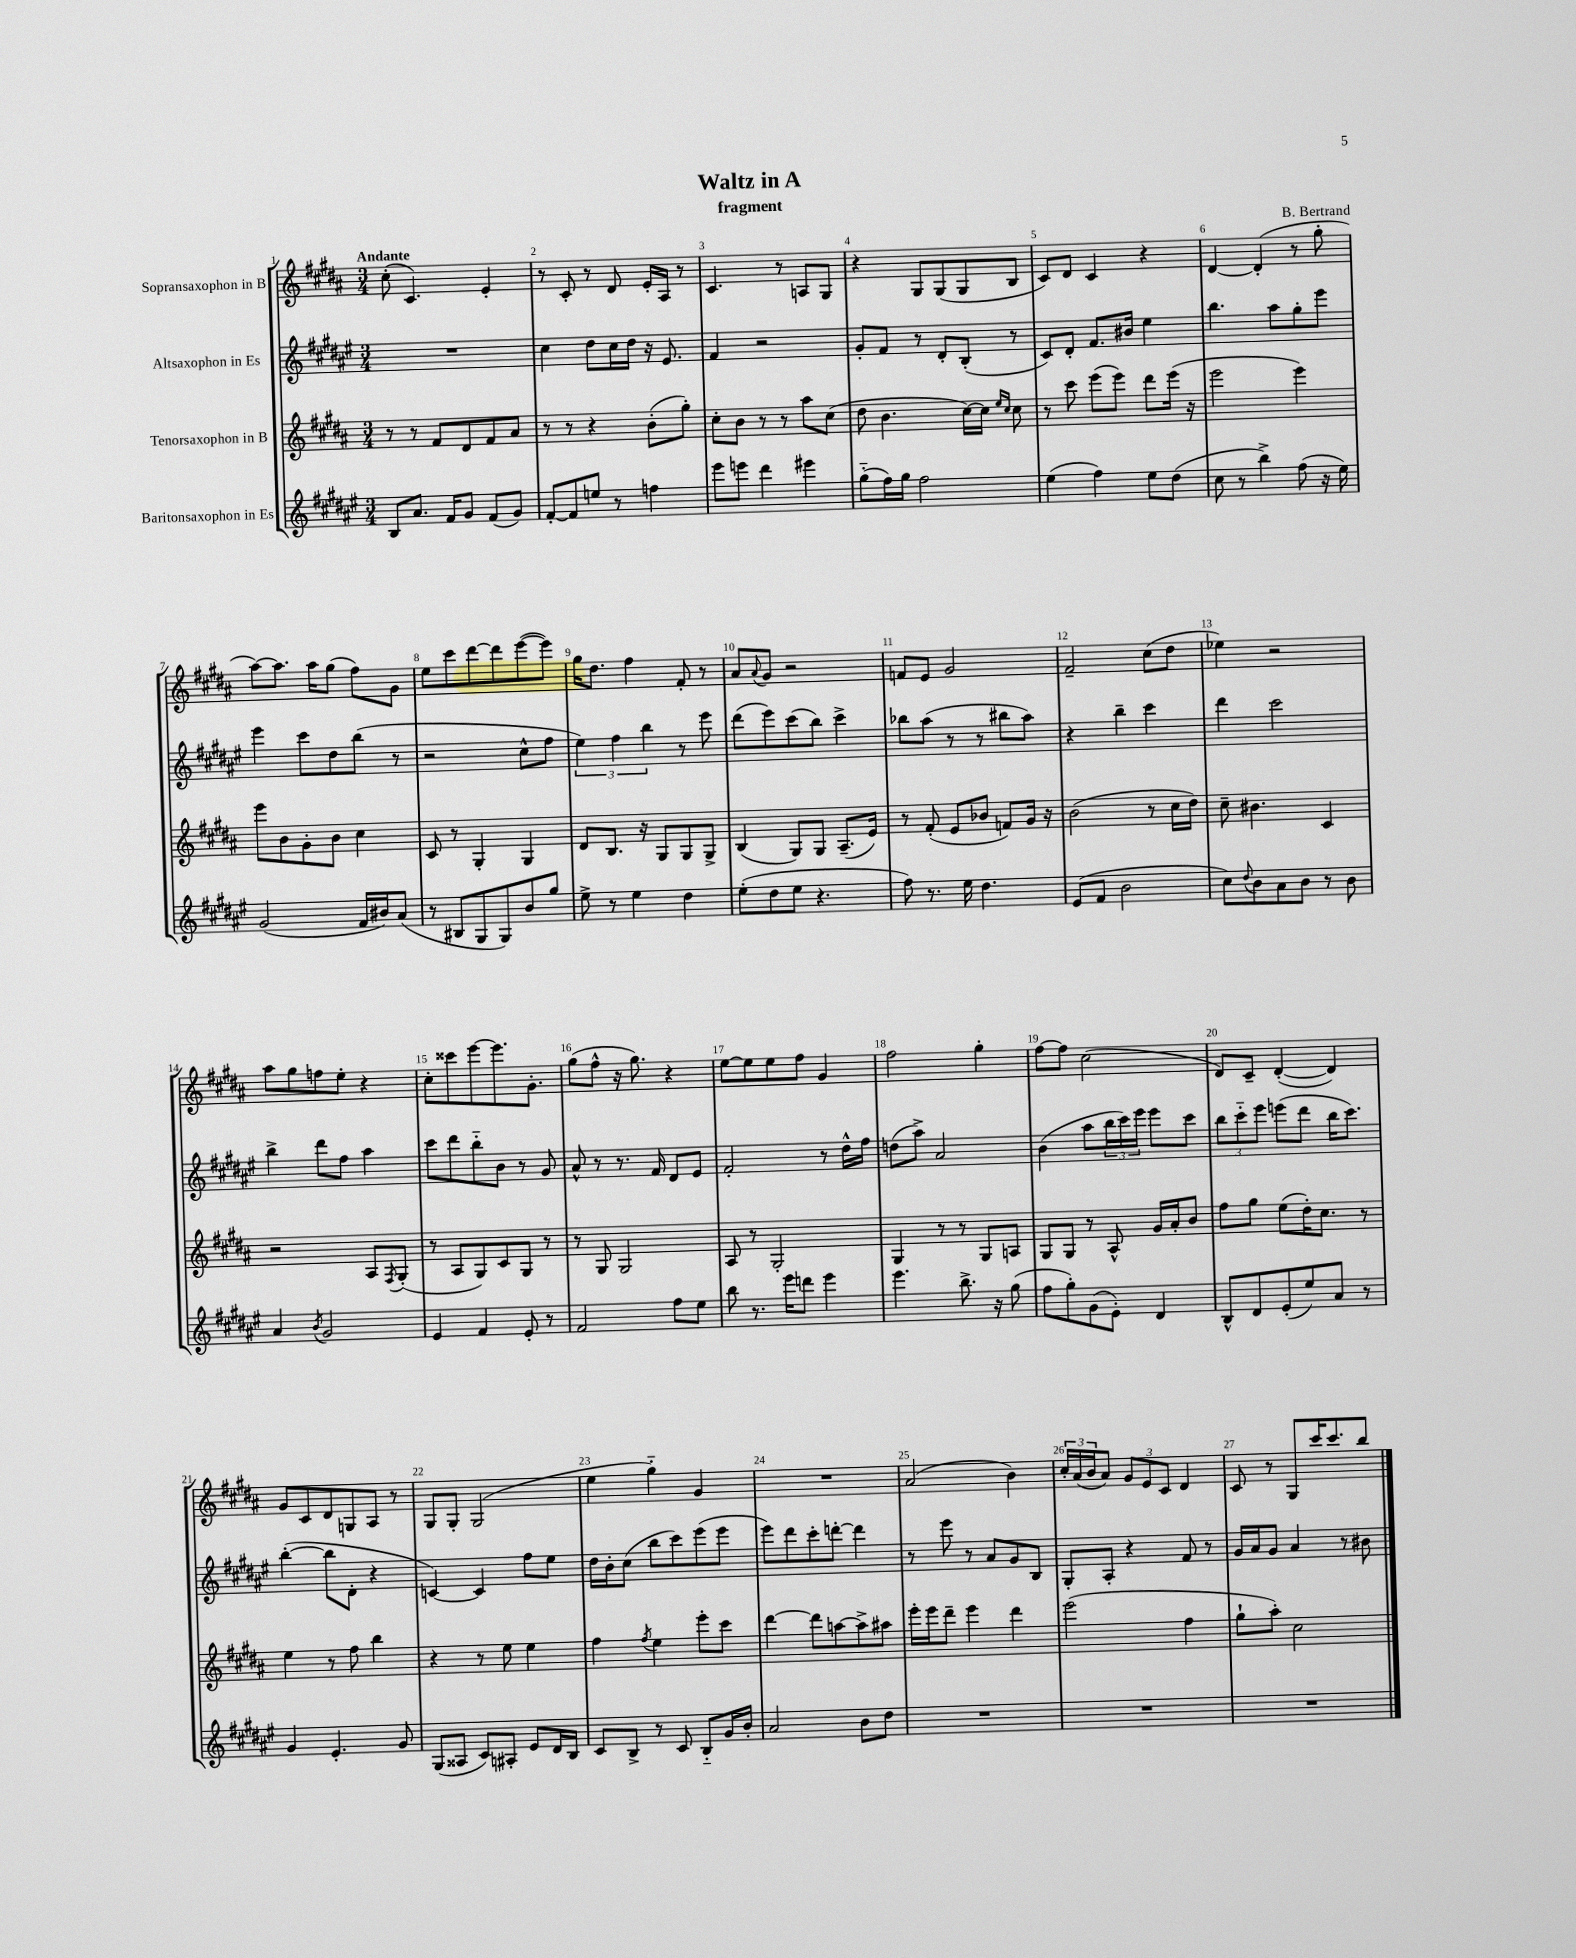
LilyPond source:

\header { title = "Waltz in A" composer = "B. Bertrand" subtitle = "fragment" }
<<
\new StaffGroup <<
\new Staff = "s0" \with { instrumentName = "Sopransaxophon in B" } {
    \clef treble \key b \major \numericTimeSignature \time 3/4 \tempo "Andante"
    cis''8-.( cis'4.) e'4-. |
    r8 cis'8-. r8 dis'8 e'16-. ais16 r8 |
    cis'4. r8 a8 gis8 |
    r4 gis8 gis8( gis8 b8 |
    cis'8) dis'8 cis'4 r4 |
    dis'4~ dis'4-.( r8 gis''8-. |
    ais''8~) ais''8. ais''16 gis''8( fis''8) gis'8 |
    e''8 cis'''8 dis'''8~ dis'''8 e'''8~( e'''8) |
    gis''16 dis''8. fis''4 fis'8-. r8 |
    ais'8 \appoggiatura { ais'8 } gis'8 r2 |
    f'8 e'8 gis'2 |
    fis'2-- cis''8( dis''8 |
    ees''4) r2 |
    ais''8 gis''8 f''8 e''8-. r4 |
    cis''8-. cisis'''8 e'''8~ e'''8. gis'8.-. |
    gis''8( fis''8-^ r16 gis''8.) r4 |
    e''8~ e''8 e''8 fis''8 gis'4 |
    fis''2 gis''4-. |
    fis''8~ fis''8 cis''2( |
    dis'8) cis'8-- dis'4~-.( dis'4) |
    gis'8 cis'8 dis'8 g8 ais8 r8 |
    gis8 gis8-. gis2( |
    e''4 gis''4-_) gis'4 |
    R2. |
    ais'2( b'4) |
    \tuplet 3/2 { cis''16-. ais'16( b'16 } ais'8) \tuplet 3/2 { gis'8 e'8 cis'8 } dis'4 |
    cis'8 r8 gis8 cis'''16 cis'''8. b''8 \bar "|." |
}
\new Staff = "s1" \with { instrumentName = "Altsaxophon in Es" } {
    \clef treble \key fis \major \numericTimeSignature \time 3/4
    R2. |
    cis''4 dis''8 cis''16 dis''16 r16 eis'8. |
    fis'4 r2 |
    gis'8-. fis'8 r8 dis'8-. b8-.( r8 |
    cis'8) dis'8-. fis'8. bis'16 eis''4 |
    b''4. ais''8 gis''8-. eis'''8 |
    eis'''4 cis'''8 dis''8 b''8( r8 |
    r2 cis''8-^ fis''8 |
    \tuplet 3/2 { eis''4) fis''4 b''4 } r8 eis'''8 |
    dis'''8( eis'''8) cis'''8( b''8) cis'''4-> |
    bes''8 ais''8( r8 r8 bis''8 ais''8) |
    r4 b''4-- cis'''4 |
    dis'''4 cis'''2 |
    b''4-> dis'''8 fis''8 ais''4 |
    cis'''8 dis'''8 b''8-_ b'8 r8 gis'8 |
    ais'8-^ r8 r8. fis'16 dis'8 eis'8 |
    fis'2-. r8 dis''16-^ fis''16 |
    d''8( ais''8->) ais'2 |
    b'4( ais''8 \tuplet 3/2 { b''16 cis'''16) eis'''16 } eis'''8 cis'''8 |
    \tuplet 3/2 { b''8 cis'''8-_ eis'''8 } e'''8( dis'''8 b''16 cis'''8.) |
    b''4~-.( b''8 dis'8-. r4 |
    c'4~) c'4 fis''8 eis''8 |
    dis''16 b'16-. cis''8( b''8 cis'''8) eis'''8( eis'''8 |
    eis'''8) dis'''8 cis'''8-. d'''8~-. d'''4 |
    r8 eis'''8 r8 ais'8 gis'8 b8 |
    gis8-. ais8-. r4 fis'8 r8 |
    gis'16 ais'16 gis'8 ais'4 r8 bis'8 \bar "|." |
}
\new Staff = "s2" \with { instrumentName = "Tenorsaxophon in B" } {
    \clef treble \key b \major \numericTimeSignature \time 3/4
    r8 r8 fis'8 dis'8 fis'8 ais'8 |
    r8 r8 r4 b'8-.( gis''8-.) |
    cis''8-. b'8 r8 r8 ais''8 cis''8( |
    dis''8 b'4. cis''16~) cis''16 \grace { e''16 cis''16 } cis''8 |
    r8 cis'''8 e'''8( e'''8) dis'''8 e'''16( r16 |
    e'''2 e'''4) |
    e'''8 b'8 gis'8-. b'8 cis''4 |
    cis'8 r8 gis4-. gis4 |
    dis'8 b8. r16 gis8 gis8 gis8-> |
    b4( gis8) gis8 ais8.--( e'16) |
    r8 fis'8-.( e'8 bes'8 f'8) gis'16 r16 |
    b'2( r8 cis''16 dis''16) |
    cis''8-- bis'4. cis'4 |
    r2 ais8 \acciaccatura { fis8 } gis8-.( |
    r8 ais8 gis8) cis'8 gis8 r8 |
    r8 gis8 gis2 |
    ais8 r8 gis2-. |
    gis4 r8 r8 gis8 a8 |
    gis8 gis8 r8 ais8-^ gis'16 ais'16-. b'8 |
    fis''8 gis''8 e''8( dis''16-.) cis''8. r8 |
    e''4 r8 fis''8 b''4 |
    r4 r8 e''8 e''4 |
    fis''4 \acciaccatura { fis''8 } e''4 e'''8-. cis'''8 |
    dis'''4~ dis'''8 a''8~ a''8-> ais''8 |
    e'''16-. e'''16 dis'''8-- e'''4 dis'''4 |
    e'''2( fis''4 |
    gis''8-! ais''8-.) cis''2 \bar "|." |
}
\new Staff = "s3" \with { instrumentName = "Baritonsaxophon in Es" } {
    \clef treble \key fis \major \numericTimeSignature \time 3/4
    b8 ais'8. fis'16 gis'8 fis'8( gis'8) |
    fis'8~-. fis'8 e''8 r8 f''4 |
    eis'''8 e'''8 dis'''4 eis'''4 |
    gis''8-_( fis''16) gis''16 fis''2 |
    eis''4( fis''4) eis''8 dis''8( |
    cis''8 r8 b''4->) fis''8( r16 eis''16) |
    gis'2( fis'16 bis'16) ais'8( |
    r8 bis8 gis8 gis8) b'8 gis''8 |
    eis''8-> r8 eis''4 dis''4 |
    eis''8-.( dis''8 eis''8 r4. |
    fis''8) r8. eis''16 dis''4. |
    eis'8( fis'8 b'2 |
    cis''8) \appoggiatura { dis''8 } b'8 ais'8 b'8 r8 b'8 |
    ais'4 \acciaccatura { b'8 } gis'2 |
    eis'4 fis'4 eis'8-. r8 |
    fis'2 fis''8 eis''8 |
    b''8 r8. eis'''16 d'''8 eis'''4 |
    eis'''4. b''8.-> r16 gis''8( |
    fis''8 gis''8-.) gis'8( eis'8-.) dis'4 |
    b8-^ dis'8 eis'8-.( eis''8) ais'8 r8 |
    gis'4 eis'4.-. gis'8 |
    gis8( aisis8 cis'8) ais8-. eis'8 dis'16 b16 |
    cis'8 b8-> r8 cis'8 b8-_ gis'16 b'16-. |
    ais'2 b'8 dis''8 |
    R2. |
    R2. |
    R2. \bar "|." |
}
>>
>>
\layout { \context { \Score \override BarNumber.break-visibility = ##(#f #t #t) barNumberVisibility = #all-bar-numbers-visible } }
